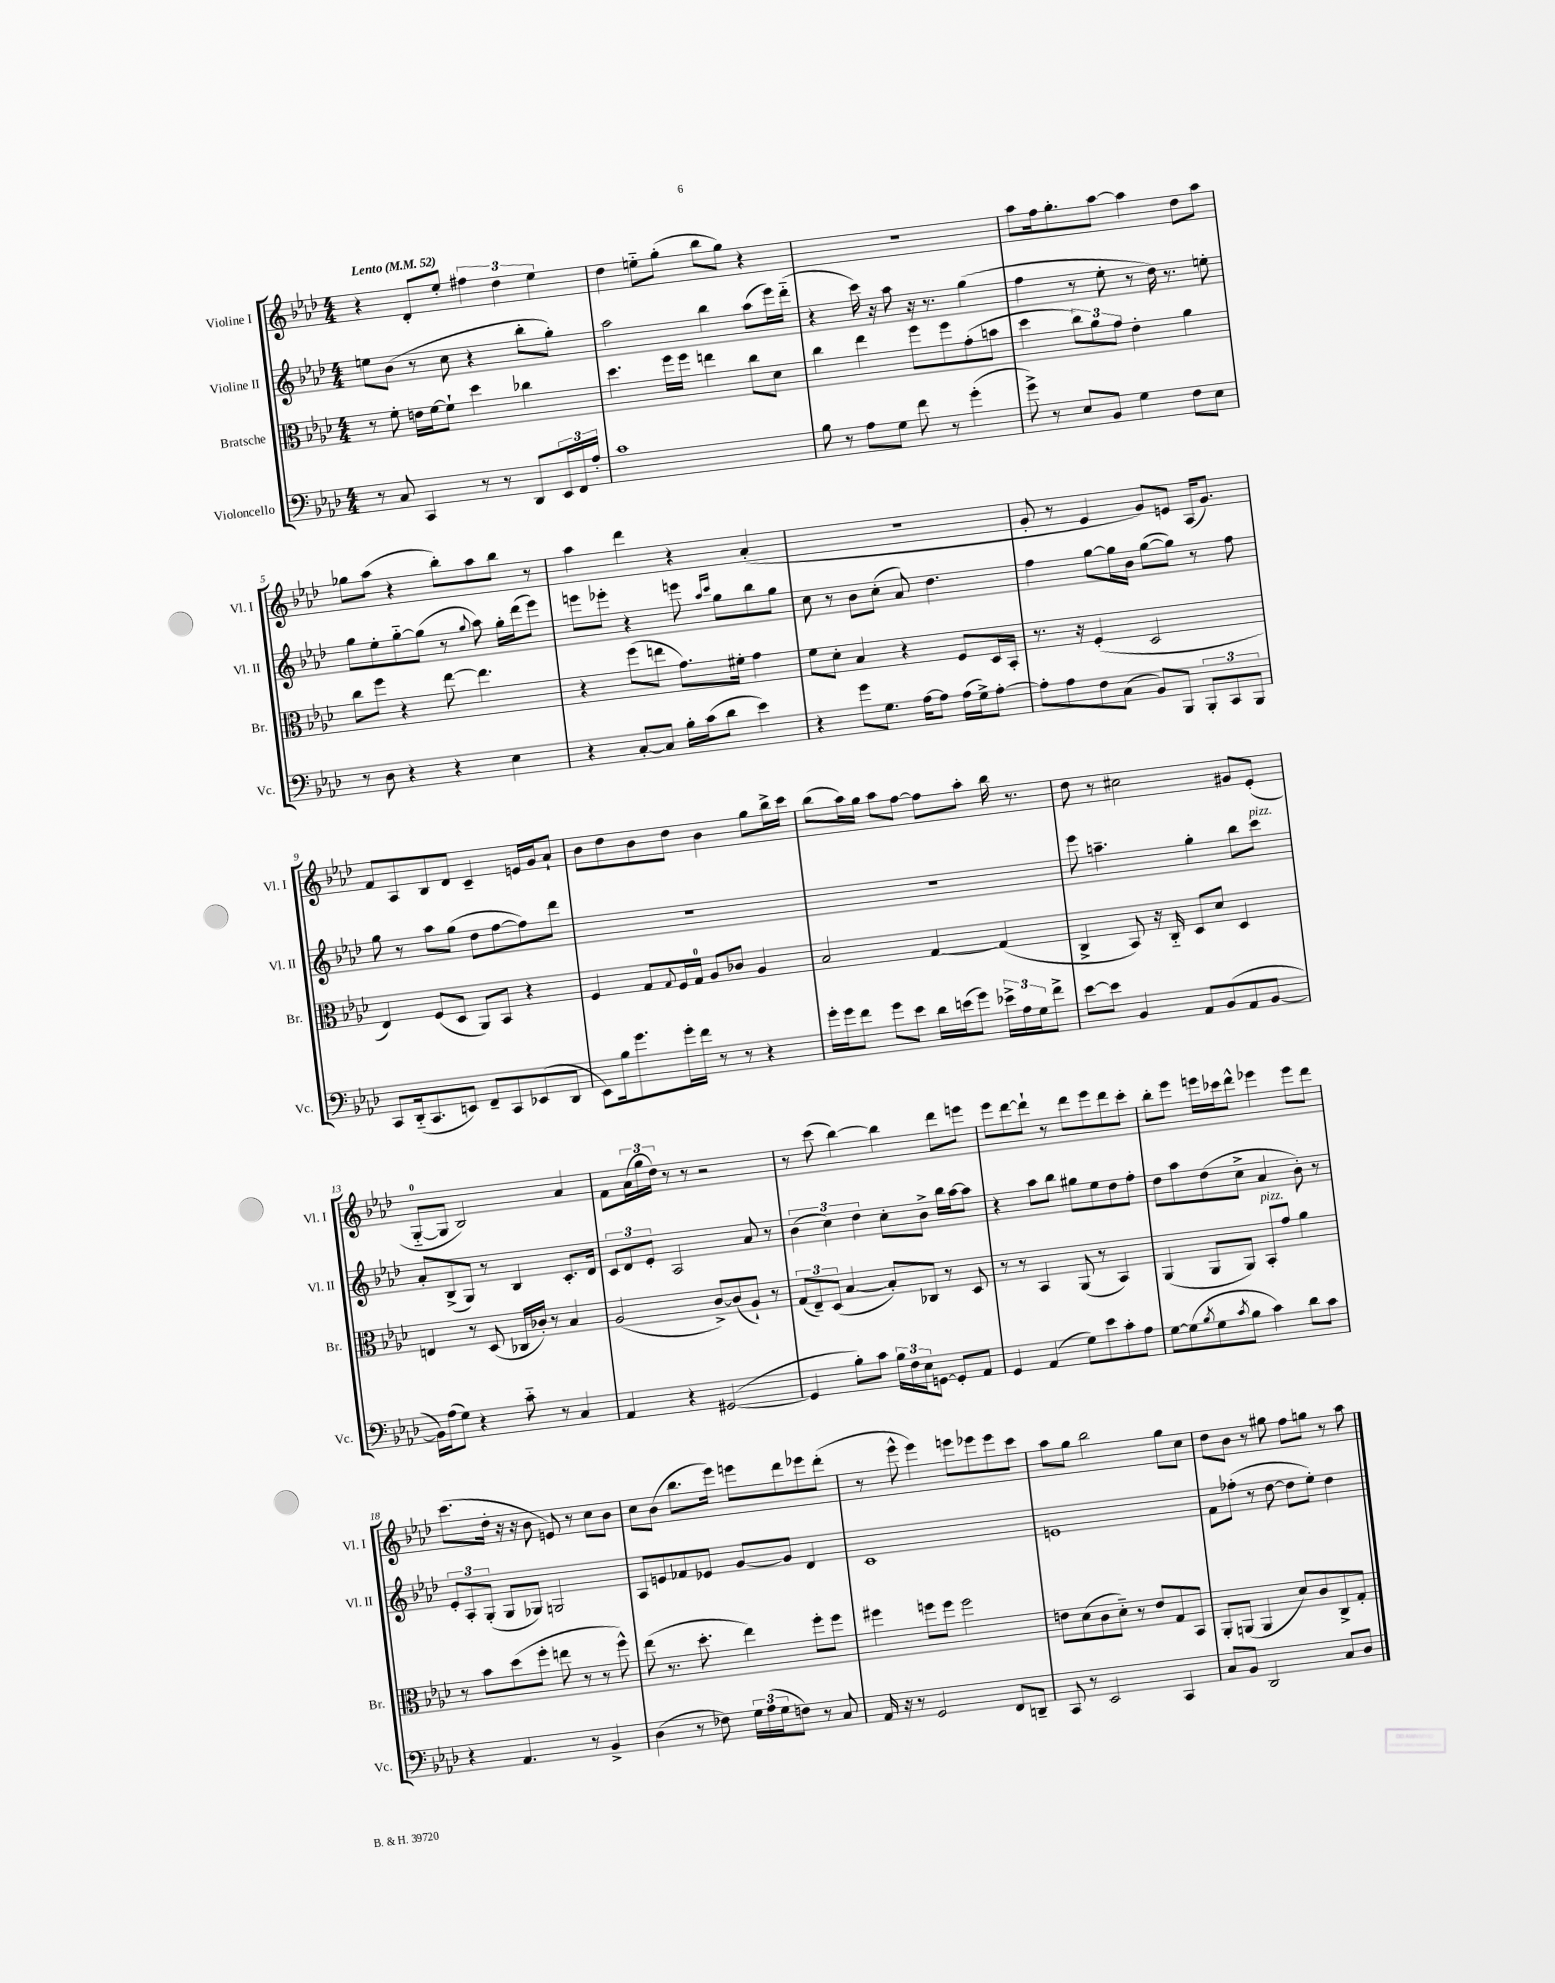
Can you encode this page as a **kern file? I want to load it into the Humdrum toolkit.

**kern	**kern	**kern	**kern
*staff4	*staff3	*staff2	*staff1
*clefF4	*clefC3	*clefG2	*clefG2
*k[b-e-a-d-]	*k[b-e-a-d-]	*k[b-e-a-d-]	*k[b-e-a-d-]
*M4/4	*M4/4	*M4/4	*M4/4
*MM52	*MM52	*MM52	*MM52
8r	8r	8ee	4r
8C	8f'	(8b-	.
4CC	16e	8r	8d-'
.	[16f	.	.
.	8f`]	8cc	8ee-'
8r	4dd-	4r	6ff#
8r	.	.	.
.	.	.	6dd-
8DD-	4cc-	8bb-'	.
.	.	.	6ee-
24EE-	.	8gg')	.
24FF	.	.	.
24A-'	.	.	.
=	=	=	=
1c	4.dd-	2aa-	4dd-
.	.	.	8ee'~
.	16ff	.	(8gg'
.	16ff	.	.
.	4ee	4bb-	8bb-
.	.	.	8gg)
.	8cc	(8aa-	4r
.	8d-	16eee-)	.
.	.	(16ddd-'~	.
=	=	=	=
8B-	4cc	4r	1r
8r	.	.	.
8A-	4ee-	16ccc)	.
.	.	16r	.
8G	.	8aa-	.
8f	8ff	16r	.
.	.	8.r	.
8r	8ff	.	.
(4g'	(8g'	(4gg	.
.	8b	.	.
=	=	=	=
8g^)	4dd-	4ff	8aa-
8r	.	.	16ff
.	.	.	8.gg'
8E-	12cc)	8r	.
.	12a-	.	.
8BB-	.	8ee-'	[8aa-
.	12g	.	.
4G	4e-'	8r	4aa-]
.	.	16dd-)	.
.	.	8.r	.
8F	4a-	.	8dd-
8E-	.	8ee'	8aa-
=	=	=	=
8r	8cc	8gg	8gg-
8D-	8ff	8ee-'	(8aa-
4r	4r	[8gg'~	4r
.	.	(8gg]	.
4r	[8ee-	8r	8bb-')
.	.	8qqgg	.
.	4.ee-]	8aa-)	8aa-
4E-	.	16gg'	8bb-
.	.	(16ddd-	.
.	.	8eee-)	8r
=	=	=	=
4r	4r	8eee	4aa-
.	.	8eee-'	.
[8C'	(8ff	4r	4ddd-
8C]	8ee	.	.
16B-'	8.g)	8eee	4r
(16c	.	.	.
.	.	16qqaa-	.
.	.	16qqccc	.
8d-	.	8gg	.
.	16f#'	.	.
4e-)	4g	8bb-	(4a-'
.	.	8gg	.
=	=	=	=
4r	8f	8cc	1r
.	8d-'	8r	.
8g	4B-	8b-	.
8.G	.	(8cc'	.
.	4r	8a-)	.
[16A-	.	.	.
8A-]	.	4.dd-	.
(16A-	8F	.	.
16G^)	.	.	.
[8A-'	16D-	.	.
.	16BB-'	.	.
=	=	=	=
8A-']	8.r	4ff	8g'
8A-	.	.	8r
.	16r	.	.
8F	(4F'	[8gg	4e-
(8C	.	16gg]	.
.	.	16b-	.
8BB-)	2D-	([8gg	8g)
8BBB-	.	8gg])	8e
12BBB-'	.	8r	(16A-
.	.	.	8.g)
12CC	.	.	.
.	.	8ff	.
12BBB-	.	.	.
=	=	=	=
8CC	4E-)	8gg	8f
(16DD-'~	.	8r	8A-
8.CC	.	.	.
.	(8F	8aa-	8B-
8EE)	8D-	(8gg	8d-
8FF~	8AA-)	8dd-	4c~
8CC	8BB-	[8ff	.
(8EE-	4r	8ff])	16e
.	.	.	16g
8DD-	.	8ddd-	8a-`
=	=	=	=
8EE-)	4F	1r	8b-
16B-	.	.	8dd-
8.g	.	.	.
.	8G	.	8b-
.	8qqG	.	.
16g'	16F	.	8dd-
16f	16G	.	.
8r	8A-	.	4b-
8r	8c-	.	.
4r	4A-	.	8gg
.	.	.	16bb-^
.	.	.	16ccc
=	=	=	=
16g'	2B-	1r	(8bb-
16g	.	.	.
8f	.	.	16aa-)
.	.	.	16gg
8g	.	.	8aa-
8e-	.	.	[8ff
16d-	[4G	.	8ff]
(16e	.	.	.
8g)	.	.	8aa-'
24e-^	(4G]	.	16bb-
24A-	.	.	.
.	.	.	8.r
24G	.	.	.
8f^	.	.	.
=	=	=	=
[8e-	4C^	8eee-	8dd-
8e-]	.	4.aa~	8r
4BB-	8BB-)	.	2cc#
.	16r	.	.
.	16C'~	.	.
8AA-	8D-	4gg'	.
(8BB-	8d-	.	.
8AA-	4D-	8bb-	8g#
[8BB-	.	8ccc	(8e-'
=	=	=	=
16BB-])	4E	8a-'	[8G'~
(16A-	.	.	.
8G)	.	(8B-^	8G]
4r	8r	8G)	2B-)
.	(8D-	8r	.
8c'~	16C-	4B-	.
.	16c-')	.	.
8r	8r	.	.
4C	4B-	8.c'	4a-
.	.	16d-	.
=	=	=	=
4AA-	(2A-	12c	8f
.	.	12d-	.
.	.	.	(24a-
.	.	12e-'	24gg
.	.	.	24dd-)
4r	.	2A-	8r
.	.	.	8r
([2GG#	[8c^)	.	2r
.	(8c]	.	.
.	8A-`)	8a-	.
.	8r	8r	.
=	=	=	=
4GG#]	(12G	(6b-	8r
.	12E-~)	.	.
.	.	.	(8ccc
.	(12D-	6cc)	.
8B-')	[4B-	.	[4bb-)
.	.	6dd-	.
8c	.	.	.
24B-	8B-'])	8cc'	4bb-]
24F	.	.	.
24E-	.	.	.
[8GG	8C-	8b-^	.
8GG']	8r	16bb-	8ddd-
.	.	[16aa-	.
8AA-	8D-	8aa-]	8eee
=	=	=	=
4GG	8r	4r	8eee-
.	8r	.	[8ddd-
(4AA-	4BB-	8aa-	8ddd-`]
.	.	8bb-	8r
8G)	(8AA-	8gg#	8ddd-
8e-	8r	8ee-	8eee-
8c'	4BB-)	8dd-	8ddd-
8A-	.	8ff'	8ccc'
=	=	=	=
[8G	(4AA-	8dd-	8bb-'
(8G]	.	8aa-	8eee-
8qB-	.	.	.
8G	8AA-	(8dd-	16eee
.	.	.	16ccc-
8qc	.	.	.
8B-	8AA-)	8cc^	8ddd-^^
4c)	8BB-'	4a-	4eee-
.	8g	.	.
8d-	4a-	8b-')	8eee-
8c	.	8r	8ddd-
=	=	=	=
4r	8r	12e-'	(8.ccc
.	.	12A-'	.
.	8b-	.	.
.	.	(12G'	.
.	.	.	16dd-'
4.AA-	(8dd-	8G	16r
.	.	.	16r
.	8ff'	8G-)	8b-
.	8ee	2G	8e)
8r	8r	.	8r
4BB-^	8r	.	8cc
.	8ff^^)	.	8b-
=	=	=	=
(4D-	(8ee-	8A-	8cc
.	8.r	8e	(8b-
8r	.	8f-	8.bb-
.	8.dd-'	.	.
8F-)	.	8e-	.
.	.	.	16eee-)
24G	4ee-)	[8g	8eee
(24A-	.	.	.
24G	.	.	.
8F)	.	8g]	8ddd-
8r	8ff'	4d-	8eee-
8C	8ff	.	(8ddd-'
=	=	=	=
16AA-	4ff#	1c	8r
16r	.	.	.
8r	.	.	8eee-^^
2GG	8ff	.	4eee-)
.	8ff	.	.
.	2ff	.	8eee
.	.	.	8eee-
8FF	.	.	8eee-
8DD~	.	.	8ccc
=	=	=	=
8CC	8e	1e	8aa-
8r	(8d-	.	8gg
2EE-	8c	.	2bb-
.	8d-'~)	.	.
.	8r	.	.
.	8e	.	.
4CC	8G	.	8gg
.	8BB-	.	8cc
=	=	=	=
8C	8AA-'	8f	8dd-
8BB-	(8AA	(8ff-'	8b-
2DD-	4AA	8r	8r
.	.	[8dd-	8gg#
.	8d-)	8dd-]	8ff
.	8c	8ee-')	8gg
8C	8C^	4dd-	8r
8D-	8G'	.	8aa-
==	==	==	==
*-	*-	*-	*-
